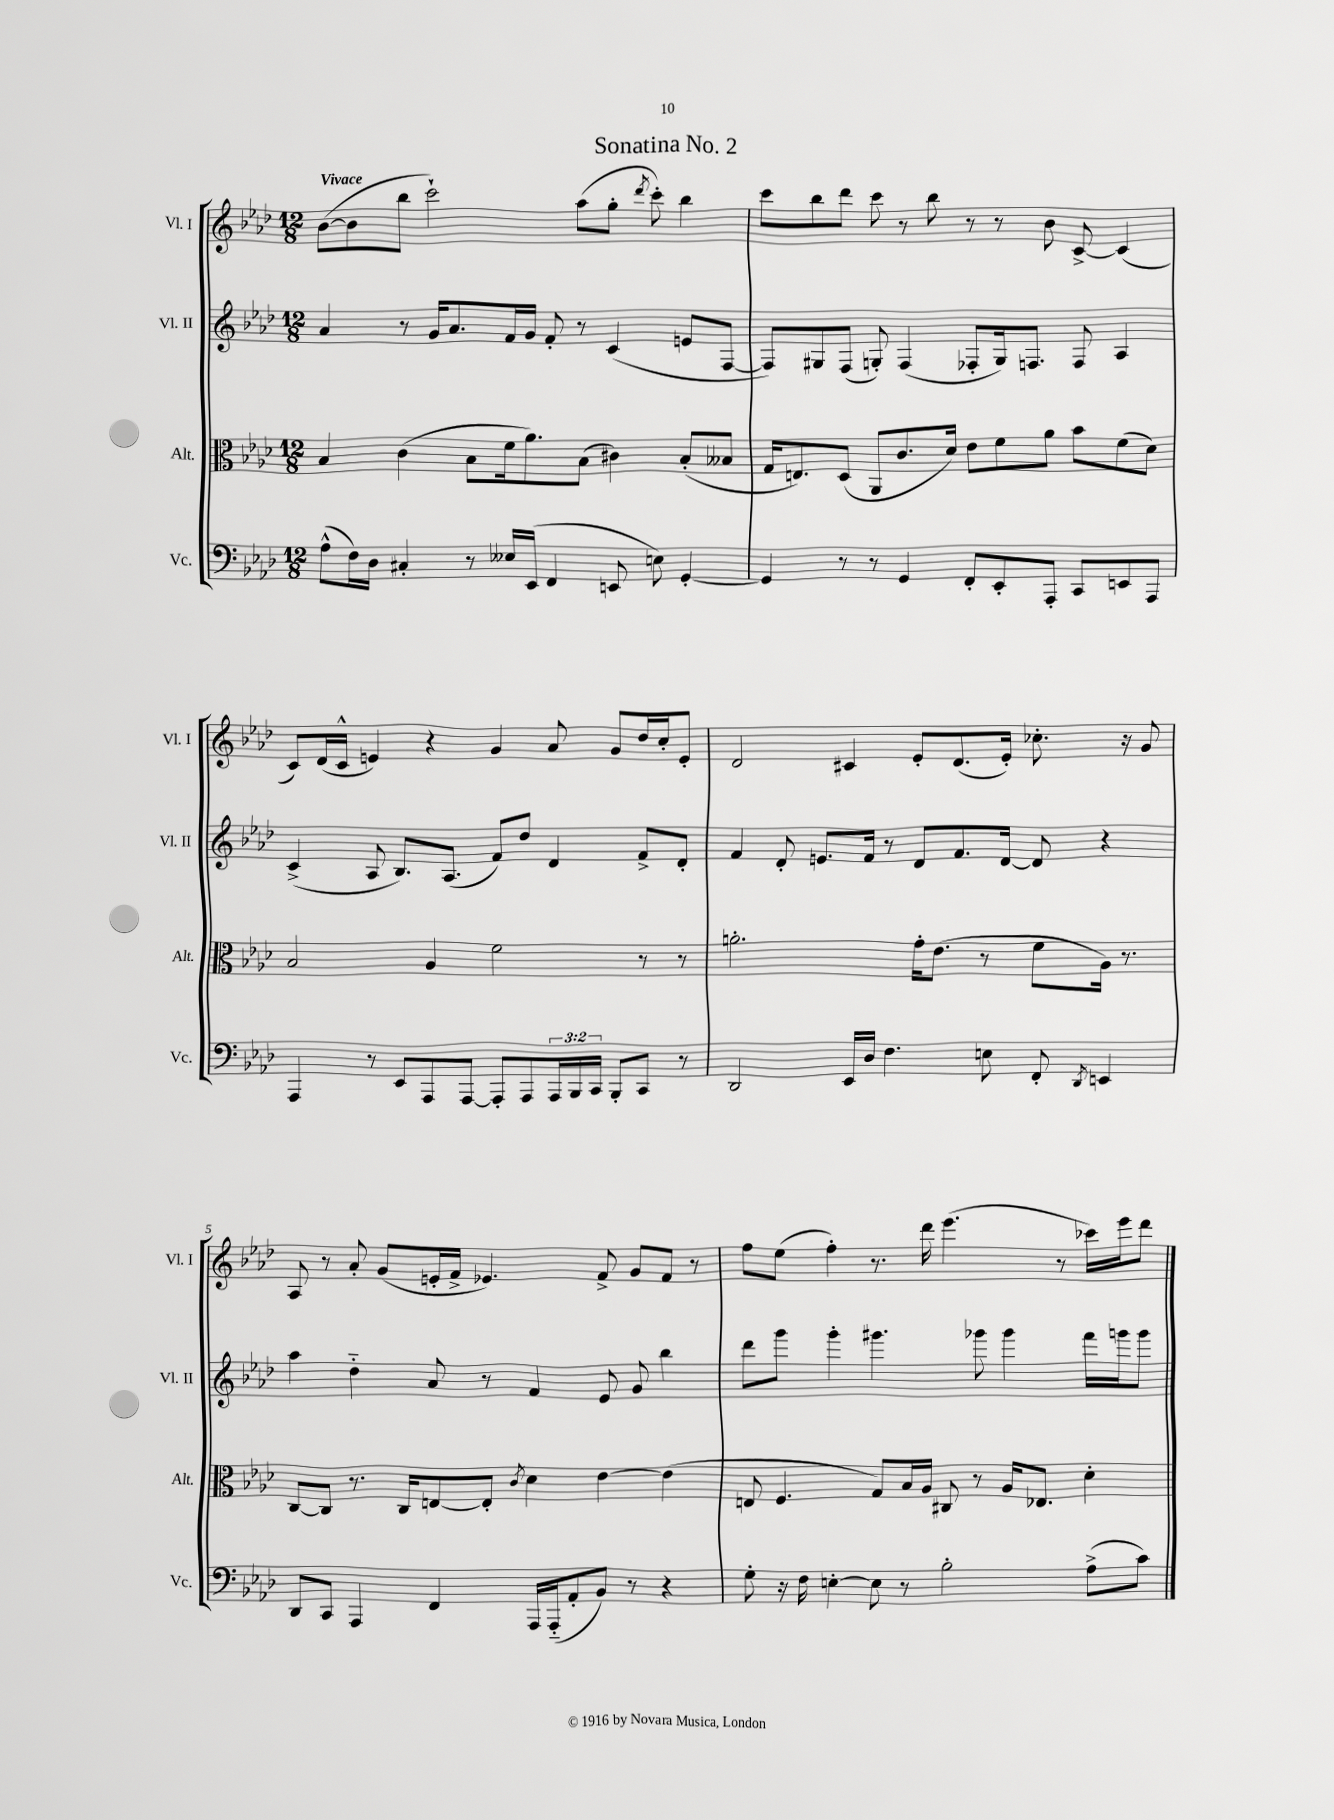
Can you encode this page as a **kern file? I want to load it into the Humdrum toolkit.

**kern	**kern	**kern	**kern
*staff4	*staff3	*staff2	*staff1
*clefF4	*clefC3	*clefG2	*clefG2
*k[b-e-a-d-]	*k[b-e-a-d-]	*k[b-e-a-d-]	*k[b-e-a-d-]
*M12/8	*M12/8	*M12/8	*M12/8
(8A-^^	4B-	4a-	([8b-
16F)	.	.	8b-]
16D-	.	.	.
4C#'	(4c	8r	8bb-
.	.	16g	2ccc`)
.	.	8.a-	.
8r	8B-	.	.
16E--	16f	16f	.
(16EE-	8.a-)	16g	.
4FF	.	8f'	.
.	(8B-	8r	(8aa-
8EE	4c#)	(4c	8gg'
.	.	.	8qddd-
8E)	.	.	8ccc')
[4GG'	(8B-'	8e	4bb-
.	8B--	[8F	.
=	=	=	=
4GG]	16G	8F])	8ccc
.	8.E)	.	.
.	.	8G#	8bb-
8r	(8D-	(8F	8ddd-
8r	8AA-	8G')	8ccc
4GG	8.c	(4F	8r
.	.	.	8bb-
.	16d-)	.	.
8FF'	8e-	8F-'	8r
8EE-'	8f	16G)	8r
.	.	8.F	.
8AAA-'	8a-	.	8b-
8CC	8b-	8F	[8c^
8EE	(8f	4A-	(4c]
8AAA-	8d-)	.	.
=	=	=	=
4AAA-	2B-	(4c^	8c)
.	.	.	(16d-
.	.	.	16c^^
8r	.	8A-	4e)
8EE-	.	8.B-)	.
8AAA-	4A-	.	4r
.	.	(8.A-	.
[8AAA-	.	.	.
8AAA-']	2f	8f)	4g
8AAA-	.	8dd-	.
24AAA-	.	4d-	8a-
24BBB-	.	.	.
24CC	.	.	.
8BBB-'	.	.	8g
8CC	8r	8f^	16dd-
.	.	.	16cc'
8r	8r	8d-'	8e'
=	=	=	=
2DD-	2.a'	4f	2d-
.	.	8d-'	.
.	.	8.e	.
16EE-	.	.	4c#
16D-	.	16f	.
4.F	.	8r	.
.	16g'	8d-	8e-'
.	(8.e-	.	.
.	.	8.f	(8.d-
8E	8r	.	.
.	.	[16d-	16e-')
8FF'	8f	8d-]	8.cc-'
8qDD-	.	.	.
4EE	16A-)	4r	.
.	8.r	.	16r
.	.	.	8g
=	=	=	=
8DD-	[8C	4aa-	8A-
8CC	8C]	.	8r
4AAA-	8.r	4dd-'~	8a-'
.	.	.	(8g
.	16C	.	.
4FF	[8E	8a-	16e'
.	.	.	16f^
.	8E']	8r	4.e-)
.	8qc	.	.
16AAA-	4d-	4f	.
(16AAA-'~	.	.	.
8AA-'	.	.	.
8BB-)	[4e-	8e-	8f^
8r	.	8g	8g
4r	(4e-]	4bb-	8f
.	.	.	8r
=	=	=	=
8G'	8E	8ddd-	8ff
16r	4.F	8ggg	(8ee-
16F	.	.	.
[4E'	.	4ggg'	4ff')
8E]	8G)	4.ggg#	8.r
8r	16B-	.	.
.	16A-	.	16ddd-
2B-'	8C#	.	(4.eee-
.	8r	8ggg-	.
.	16A-	4ggg-	.
.	8.E-	.	.
.	.	.	8r
(8A-^	4d-'	16fff	16ccc-)
.	.	16ggg	16eee-
8c)	.	8ggg	8ddd-
==	==	==	==
*-	*-	*-	*-
